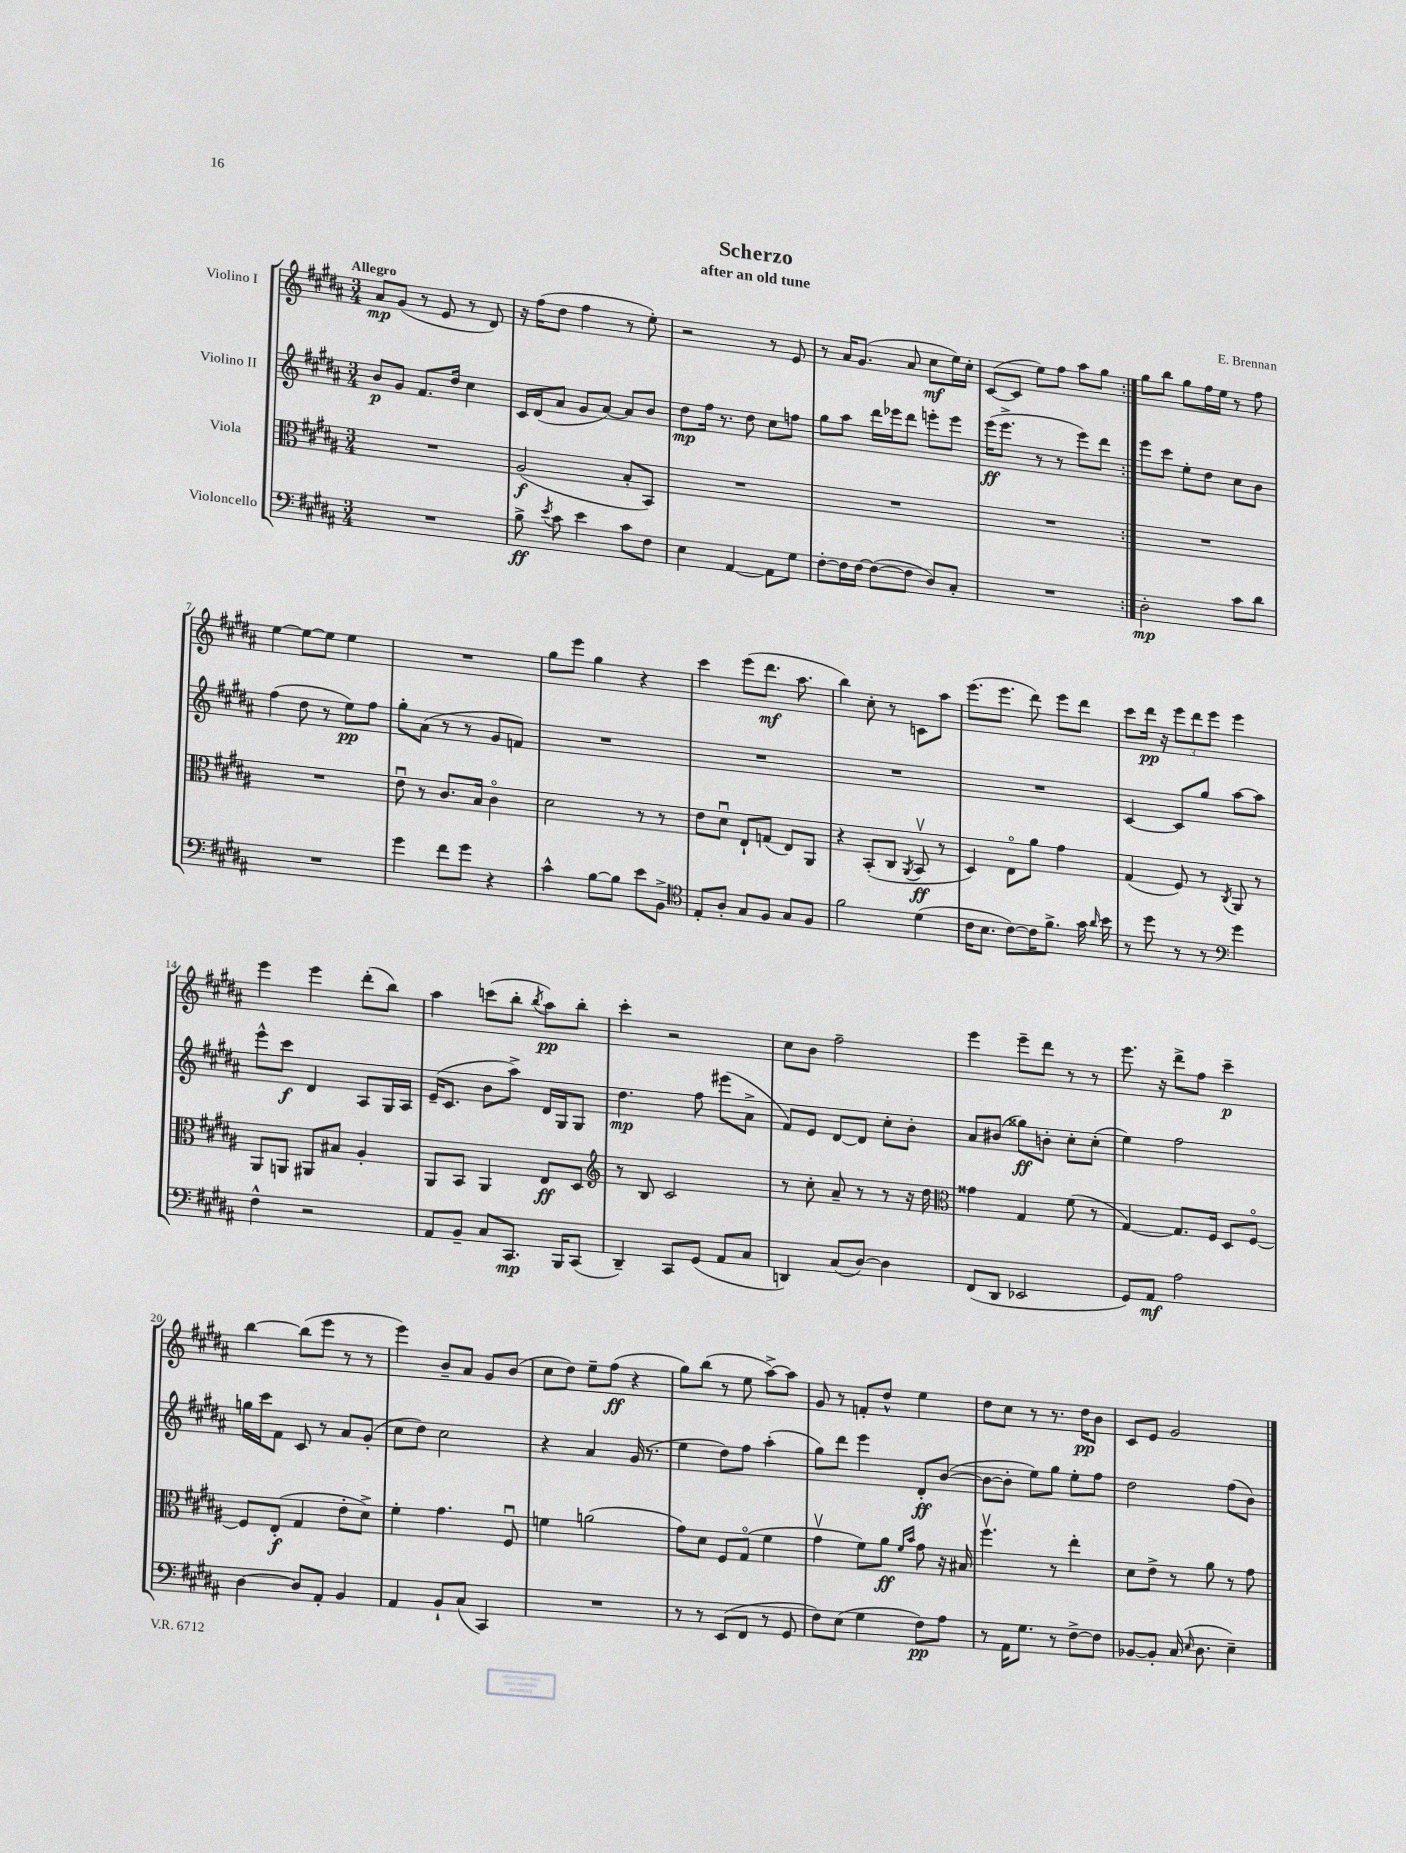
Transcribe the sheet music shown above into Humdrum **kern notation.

**kern	**kern	**kern	**kern
*staff4	*staff3	*staff2	*staff1
*clefF4	*clefC3	*clefG2	*clefG2
*k[f#c#g#d#a#]	*k[f#c#g#d#a#]	*k[f#c#g#d#a#]	*k[f#c#g#d#a#]
*M3/4	*M3/4	*M3/4	*M3/4
2.r	2.r	8b/L	8a#/L
.	.	8g#/J	(8g#/J
.	.	8.f#/L	8r
.	.	.	8e/
.	.	16dd#/Jk	.
.	.	4cc#\	8r
.	.	.	8d#/)
=	=	=	=
8B^\	(2A#/	16c#/LL	16r
.	.	(16d#/J	(16ff#\LK
8qe/	.	.	.
8c#\	.	8a#/J	8dd#\J
4e\	.	8g#/L	4ff#\
.	.	[8a#/J)	.
8c#\L	8B'/L	8a#/]L	8r
8F#\J	8BB/J)	8b/J	8ee'\)
=	=	=	=
4E\	2.r	8dd#\L	2r
.	.	16ff#\Jk	.
.	.	8.r	.
[4AA#/	.	.	.
.	.	8dd#\	.
8AA#\]L	.	8cc#\L	8r
8G#\J	.	8ff\J	8e/
=	=	=	=
[8F#'\L	2.r	8gg#\L	8r
16F#\]L	.	8aa#\J	16a#/LK
[16F#\JJ	.	.	(8.g#/J
(8F#\_L	.	16ddd#\LL	.
.	.	16eee-\J	.
8F#\]J	.	8ddd#\J	8a#/
8D#/L)	.	8eee'\L	8cc#\L
8C#'/J	.	8eee\J	16ee\L)
.	.	.	16cc#'\JJ
=	=	=	=
2.r	2.r	(16eee\LK	([8c#/L
.	.	8.eee^\J	.
.	.	.	8c#/]J
.	.	8r	8ee\L)
.	.	8r	8ff#\J
.	.	8eee\L)	8aa#\L
.	.	8ddd#\J	8gg#\J
=:|!	=:|!	=:|!	=:|!
2D#'\	2.r	8eee\L	8gg#\L
.	.	8ccc#\J	8bb\J
.	.	8ee'\L	8gg#\L
.	.	8dd#\J	16ff#\L
.	.	.	16ee\JJ
8c#\L	.	8cc#\L	8r
8d#\J	.	8b\J	8ff#\
=	=	=	=
2.r	2.r	(4ff#\	[4ee\
.	.	8dd#\	8ee\_L
.	.	8r	8ee\]J
.	.	8ee\L)	4ee\
.	.	8ff#\J	.
=	=	=	=
4g#\	8eu\	8gg#'\L	2.r
.	8r	(8a#\J	.
8f#\L	8.c#/L	8r	.
8g#\J	.	8r	.
.	16B/Jk	.	.
4r	4c#o\	8g#/L	.
.	.	8f/J)	.
=	=	=	=
4c#^^\	2d#\	2.r	8gg#\L
.	.	.	8eee\J
[8B\L	.	.	4gg#\
8B\]J	.	.	.
8e\L	8r	.	4r
8BB^\J	8r	.	.
=	=	=	=
*clefC4	*	*	*
8E'/L	8e\L	2.r	4ccc#\
8A#'/J	8d#u\J	.	.
8G#/L	8E`/L	.	(8eee\L
8F#/J	(8G/J	.	8.ddd#\J
8G#/L	8E/L)	.	.
.	.	.	8.aa#\
8F#/J	8AA#/J	.	.
=	=	=	=
2f#\	4r	2.r	4bb\)
.	(8BB'/L	.	8cc#'\
.	8C#/J	.	8r
.	8qAA#/	.	.
(4d#\	8BBv/	.	8c\L
.	8r	.	8aa#\J
=	=	=	=
16c#\LK	4D#/)	2.r	(8.eee\L
8.B\J	.	.	.
.	.	.	8.eee\J
[8c#\L)	8Eo\L	.	.
16c#\]K	8a#\J	.	8ddd#\)
8.f#^\J	.	.	.
.	4g#\	.	8eee\L
16g#\	.	.	8ddd#\J
16qqa#/	.	.	.
16b\	.	.	.
=	=	=	=
8r	(4G#/	[4c#/	8ccc#\L
8dd#\	.	.	16ddd#\Jk
.	.	.	16r
8r	8F#/)	8c#/]L	12eee\L
.	.	.	12ddd#\
8r	8r	8gg#/J	.
.	.	.	12eee\J
*clefF4	*	*	*
.	8qC#/	.	.
4g#\	8AA#/	[8aa#\L	4eee\
.	8r	8aa#\]J	.
=	=	=	=
4F#^^\	8AA#/L	8eee^^\L	4eee\
.	8AA/J	8ccc#\J	.
2r	8AA#/L	4d#/	4eee\
.	8B#/J	.	.
.	4A#'/	8A#/L	(8ddd#'\L
.	.	16G#/L	8bb\J)
.	.	16A#/JJ	.
=	=	=	=
8AA#/L	8AA#/L	(16e~/LK	4aa#\
.	.	8.c#/J	.
8BB~/J	8BB/J	.	.
8C#/L	4AA#/	8b\L	(8ccc\L
8.CC#/J	.	8aa#^\J)	8bb'\J
.	.	.	8qbb/
.	8E/L	16d#/LL	8aa#\L)
16BBB/LK	.	16G#/J	.
(8CC#/J	8D#/J	8G#/J	8bb'\J
=	=	=	=
*	*clefG2	*	*
4DD#~/)	8r	4.dd#\	4ccc#'\
.	8B/	.	.
8CC#/L	2c#/	.	2r
(8GG#/J	.	8ff#\	.
8AA#/L	.	(8eee#\L	.
8C#/J	.	8a#^\J	.
=	=	=	=
4DD/)	8r	8f#/L)	8cc#\L
.	8cc#'\	8e/J	8b\J
(8C#/L	8a#~/	[8d#/L	2ff#~\
[8D#/J)	8r	8d#/]J	.
4D#\]	8r	8cc#'\L	.
.	16r	8b'\J	.
.	16dd#\	.	.
=	=	=	=
*	*clefC3	*	*
(8FF#/L	4g##\	8a#/L	4eee\
8DD#/J	.	(8b#/J	.
2EE-/	4G#/	8gg##\L)	8eee~\L
.	.	8b'\J	8ddd#\J
.	(8f#\	8cc#'\L	8r
.	8r	(8cc#'\J	8r
=	=	=	=
8GG#/L)	[4G#/)	4ee\)	8.eee\
8AA#/J	.	.	.
.	.	.	16r
2A#\	8.G#/]L	2ff#\	8ddd#^\L
.	.	.	8ff#\J
.	16F#/Jk	.	.
.	8D#/L	.	4ccc#~\
.	[8F#o/J	.	.
=	=	=	=
[4D#\	8F#/]L	16gg\LL	[4bb\
.	.	16ccc#\J	.
.	(8E'/J	8f#\J	.
8D#/]L	4G#/	8c#/	(8bb\]L
8AA#'/J	.	8r	8eee\J
4BB/	8e'\L	8a#/L	8r
.	8d#^\J)	(8g#'/J	8r
=	=	=	=
4AA#/	4f#'\	8cc#\L	4eee\)
.	.	8dd#\J)	.
8BB`/L	4.g#\	2cc#\	8b~/L
(8C#/J	.	.	8a#/J
4CC#/)	.	.	8g#/L
.	8F#u/	.	(8b/J
=	=	=	=
2.r	4f\	4r	8cc#\L
.	.	.	8dd#\J)
.	(2a\	4a#/	8ee~\L
.	.	.	(8ff#\J
.	.	(16g#/	4r
.	.	8.r	.
=	=	=	=
8r	8g#\L)	4ee\	8gg#\L)
8r	8d#\J	.	(8bb\J
(8EE/L	8F#/L	8dd#\L)	8r
8FF#/J	(8G#o/J	8ff#\J	8ee\
8r	4f#\	(4aa#'\	[8aa#^\L)
8GG#/	.	.	8aa#\]J
=	=	=	=
8F#\L)	4g#v\	8gg#\L)	8g#/
(8E\J	.	8ddd#\J	8r
4G#\	8f#\L)	4eee\	8f'/L
.	8a#\J	.	8dd#^^/J
.	16qqf#/LL	.	.
.	16qqb/JJ	.	.
8F#\L)	8g#\	8d#'/L	4ee\
8A#\J	16r	([8b/J	.
.	16B#/	.	.
=	=	=	=
8r	4.ff#v\	8b\_L	8dd#\L
16AA#\LK	.	8b'\]J	8cc#\J
8.G#\J	.	.	.
.	.	8ee\L)	8r
8r	8r	8gg#\J	8.r
[8F#^\L	4ee'\	8ee'\L	.
.	.	.	16dd#\LK
8F#\]J	.	8ff#\J	8b\J
=	=	=	=
[8BB-/L	8d#\L	2dd#\	8c#/L
8BB-'/]J	8e^\J	.	8e/J
(16C#/	8r	.	2g#/
16qqE/	.	.	.
8.D#\	.	.	.
.	8a#\	.	.
4E~\)	8r	(8ff#\L	.
.	8g#\	8b\J)	.
==	==	==	==
*-	*-	*-	*-
